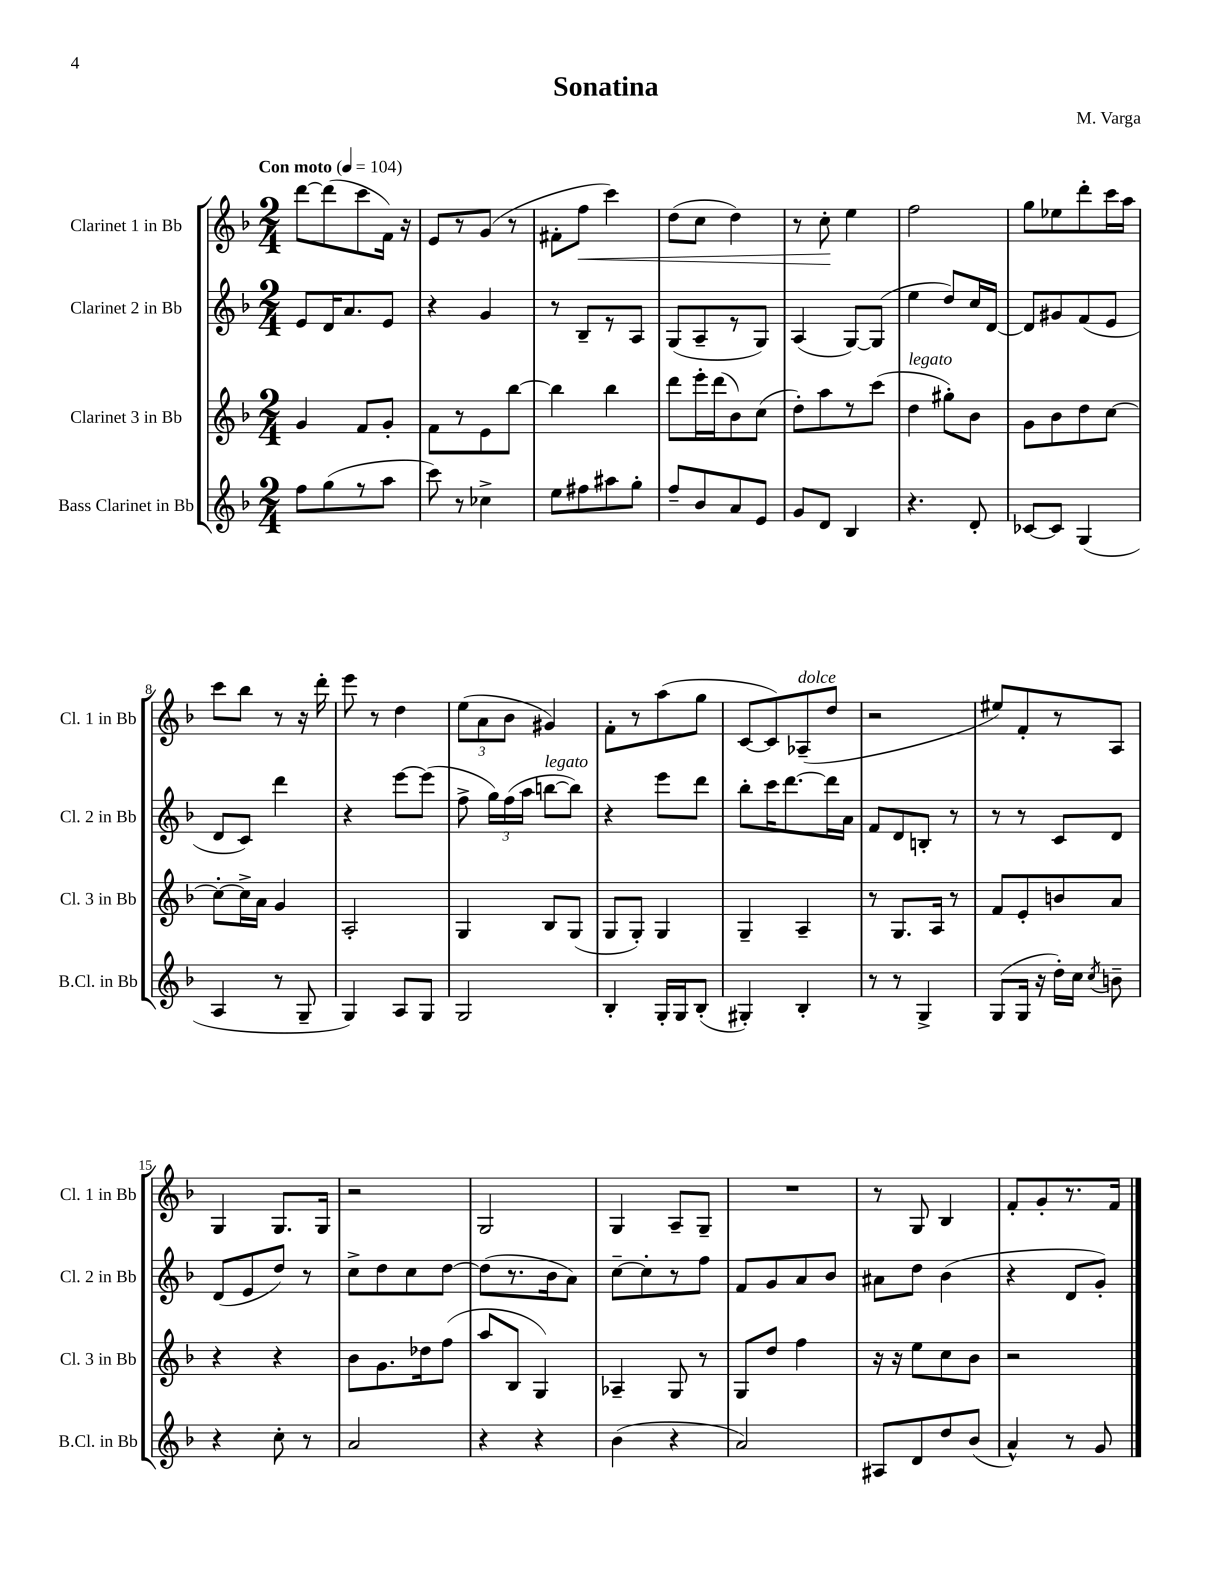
\header { title = "Sonatina" composer = "M. Varga" }
<<
\new StaffGroup <<
\new Staff = "s0" \with { instrumentName = "Clarinet 1 in Bb" shortInstrumentName = "Cl. 1 in Bb" } {
    \clef treble \key f \major \numericTimeSignature \time 2/4 \tempo "Con moto" 4 = 104
    \autoBeamOff d'''8[~ d'''8( c'''8 f'16]) r16 |
    e'8[ r8 g'8]( r8 |
    fis'8[-. f''8]\< c'''4) |
    d''8[( c''8] d''4) |
    r8 c''8-.\! e''4 |
    f''2 |
    g''8[ ees''8 d'''8-. c'''16 a''16] |
    c'''8[ bes''8] r8 r16 d'''16-. |
    e'''8 r8 d''4 |
    \tuplet 3/2 { e''8[( a'8 bes'8] } gis'4) |
    f'8[-. r8 a''8( g''8] |
    c'8[~ c'8) aes8--^\markup { \italic "dolce" }( d''8] |
    r2 |
    eis''8[) f'8-. r8 a8] |
    g4 g8.[ g16] |
    r2 |
    g2 |
    g4 a8[-- g8]-- |
    R2 |
    r8 g8 bes4 |
    f'8[-. g'8-. r8. f'16] \bar "|." |
}
\new Staff = "s1" \with { instrumentName = "Clarinet 2 in Bb" shortInstrumentName = "Cl. 2 in Bb" } {
    \clef treble \key f \major \numericTimeSignature \time 2/4
    \autoBeamOff e'8[ d'16 a'8. e'8] |
    r4 g'4 |
    r8 bes8[-- r8 a8] |
    g8[( a8-- r8 g8]) |
    a4( g8[~) g8]( |
    e''4 d''8[) c''16 d'16]~ |
    d'8[ gis'8 f'8( e'8] |
    d'8[ c'8]) d'''4 |
    r4 e'''8[~ e'''8]( |
    f''8-> \tuplet 3/2 { g''16[) f''16( a''16] } b''8[~^\markup { \italic "legato" } b''8]) |
    r4 e'''8[ d'''8] |
    bes''8[-. c'''16 d'''8.~ d'''16 a'16] |
    f'8[ d'8 b8]-. r8 |
    r8 r8 c'8[ d'8] |
    d'8[( e'8 d''8]) r8 |
    c''8[-> d''8 c''8 d''8]~ |
    d''8[( r8. bes'16 a'8]) |
    c''8[~-- c''8-. r8 f''8] |
    f'8[ g'8 a'8 bes'8] |
    ais'8[ d''8] bes'4( |
    r4 d'8[ g'8]-.) \bar "|." |
}
\new Staff = "s2" \with { instrumentName = "Clarinet 3 in Bb" shortInstrumentName = "Cl. 3 in Bb" } {
    \clef treble \key f \major \numericTimeSignature \time 2/4
    \autoBeamOff g'4 f'8[ g'8]-. |
    f'8[ r8 e'8 bes''8]~ |
    bes''4 bes''4 |
    d'''8[ e'''16-. d'''16( bes'8) c''8]( |
    d''8[-.) a''8 r8 c'''8]( |
    d''4^\markup { \italic "legato" } gis''8[-.) bes'8] |
    g'8[ bes'8 d''8 c''8]~ |
    c''8[~-. c''16-> a'16] g'4 |
    a2-. |
    g4 bes8[ g8]( |
    g8[ g8]-.) g4 |
    g4-- a4-- |
    r8 g8.[ a16] r8 |
    f'8[ e'8-. b'8 a'8] |
    r4 r4 |
    bes'8[ g'8. des''16 f''8]( |
    a''8[ bes8] g4) |
    aes4-- g8 r8 |
    g8[ d''8] f''4 |
    r16 r16 e''8[ c''8 bes'8] |
    r2 \bar "|." |
}
\new Staff = "s3" \with { instrumentName = "Bass Clarinet in Bb" shortInstrumentName = "B.Cl. in Bb" } {
    \clef treble \key f \major \numericTimeSignature \time 2/4
    \autoBeamOff f''8[ g''8( r8 a''8] |
    c'''8) r8 ces''4-> |
    e''8[ fis''8 ais''8 g''8]-. |
    f''8[-- bes'8 a'8 e'8] |
    g'8[ d'8] bes4 |
    r4. d'8-. |
    ces'8[~ ces'8] g4( |
    a4 r8 g8-- |
    g4) a8[ g8] |
    g2 |
    bes4-. g16[-. g16 bes8]-.( |
    gis4-.) bes4-. |
    r8 r8 g4-> |
    g8[( g16] r16 d''16[-.) c''16] \acciaccatura { c''8 } b'8-- |
    r4 c''8-. r8 |
    a'2 |
    r4 r4 |
    bes'4( r4 |
    a'2) |
    ais8[ d'8 d''8 bes'8]( |
    a'4-^) r8 g'8 \bar "|." |
}
>>
>>
